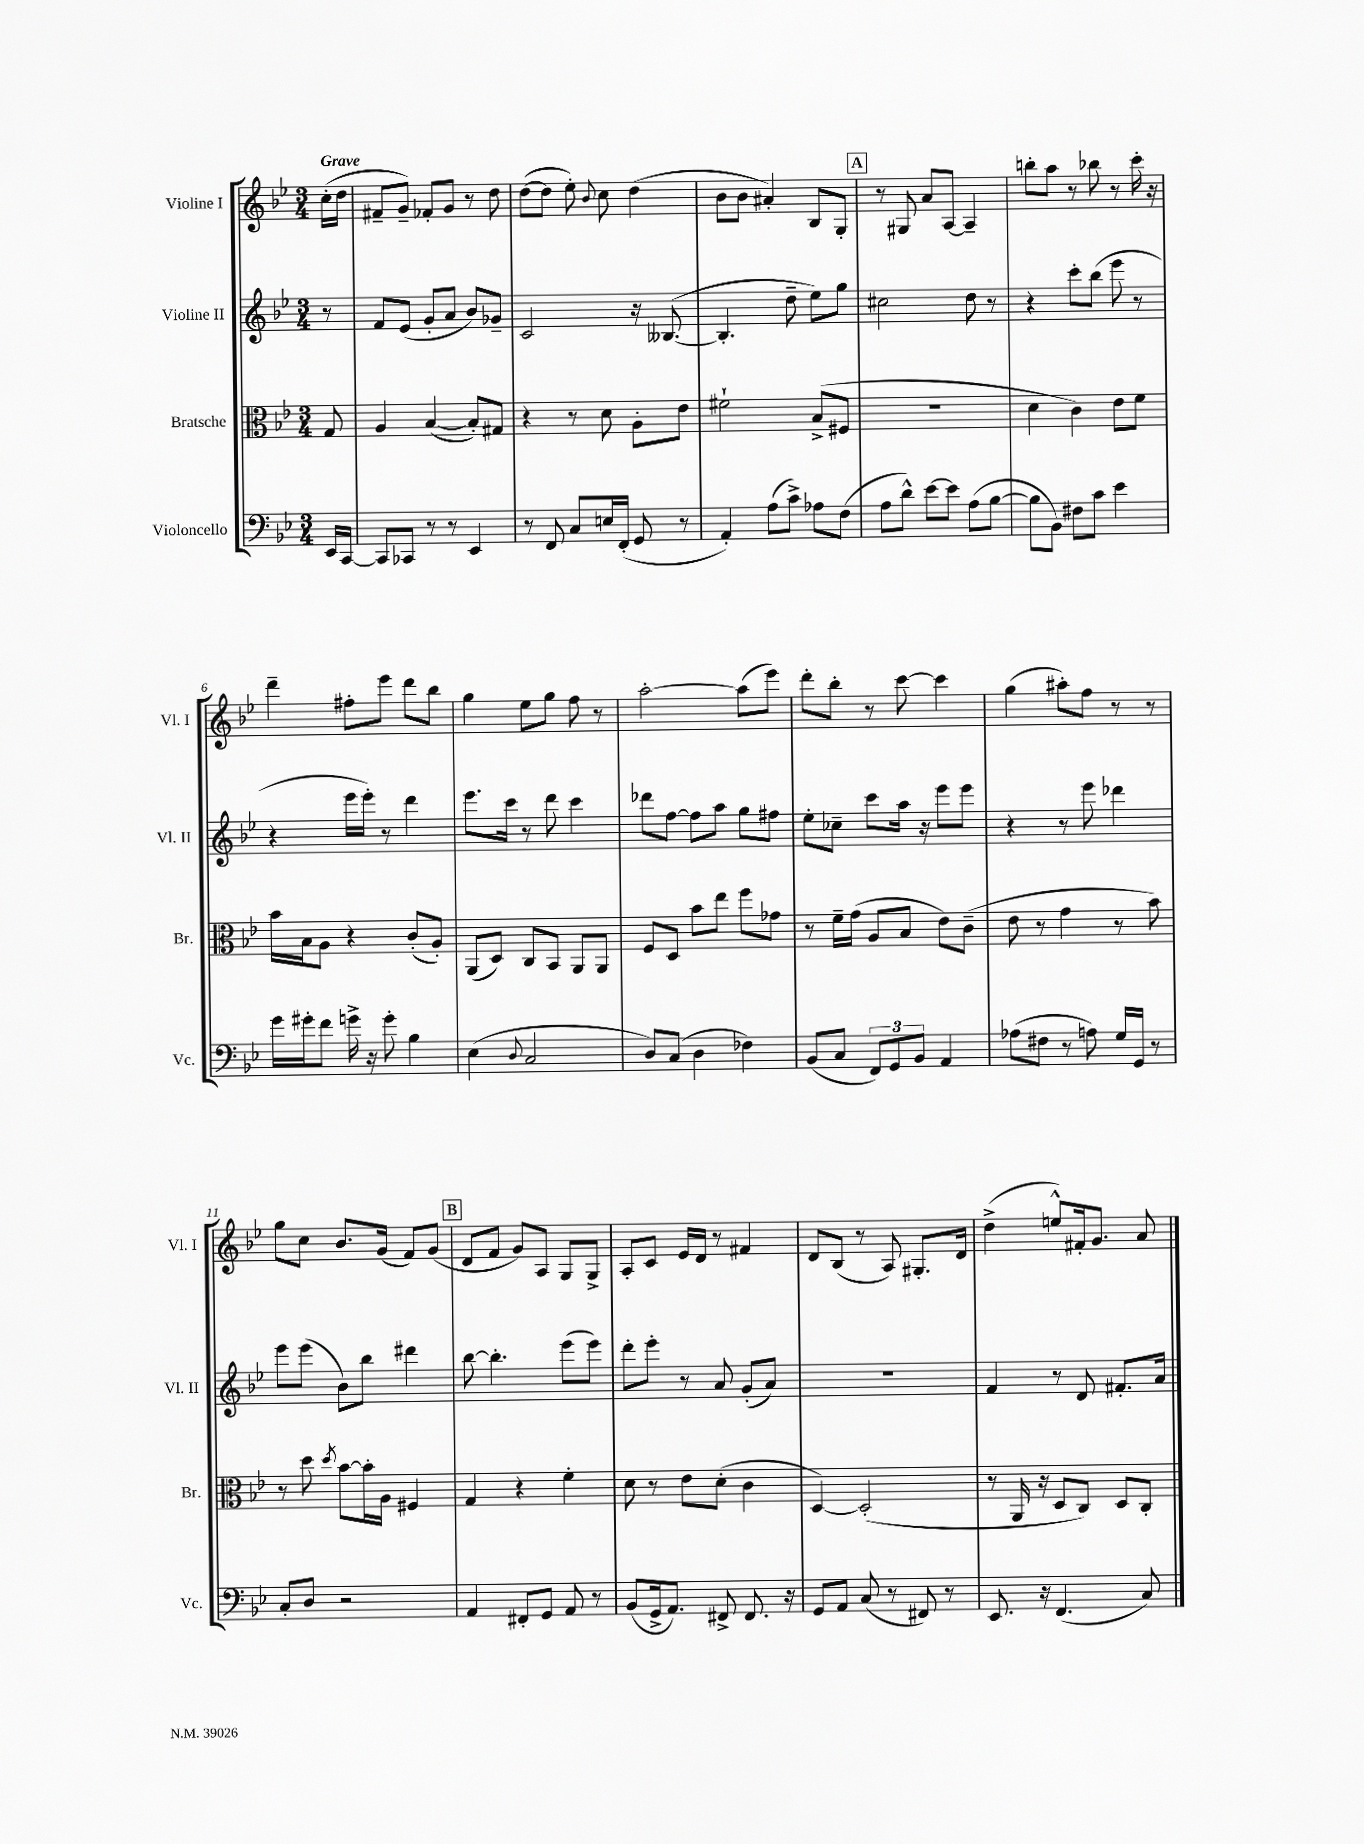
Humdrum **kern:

**kern	**kern	**kern	**kern
*part4	*part3	*part2	*part1
*staff4	*staff3	*staff2	*staff1
*I"Violoncello	*I"Bratsche	*I"Violine II	*I"Violine I
*I'Vc.	*I'Br.	*I'Vl. II	*I'Vl. I
*clefF4	*clefC3	*clefG2	*clefG2
*k[b-e-]	*k[b-e-]	*k[b-e-]	*k[b-e-]
*M3/4	*M3/4	*M3/4	*M3/4
=	=	=	=
!	!	!	!LO:TX:a:B:t=Grave
16EE-/LL	8G/	8r	(16cc'\LL
[16CC/JJ	.	.	16dd\JJ
=1	=1	=1	=1
8CC/L]	4A/	8f/L	8f#X~/L
8CC-X/J	.	(8e-/J	8g~/J)
8r	([4B-/	8g'/L	8f-X'/L
8r	.	8a/J	8g/J
4EE-/	8B-'/L])	8b-/L)	8r
.	8G#X/J	8g-X~/J	8dd\
=2	=2	=2	=2
8r	4r	2c/	([8dd\L
8FF/	.	.	8dd\J]
8C/L	8r	.	8ee-'\)
.	.	.	8qqb-/
16En/L	8d\	.	8cc\
(16FF'/JJ	.	.	.
8GG/	8A'\L	16r	(4dd\
.	.	([8.B--X/	.
8r	8e-\J	.	.
=3	=3	=3	=3
4AA'/)	2f#X`\	4.B--'/]	8b-\L
.	.	.	8b-\J
(8A\L	.	.	4a#X'/)
8c^\J)	.	8dd~\	.
8A-X\L	(8B-^/L	8ee-\L)	8B-/L
(8F\J	8F#X/J	8gg\J	8G'/J
!!LO:REH:place=s1:t=A
=4	=4	=4	=4
8A\L	2.r	2cc#X\	8r
8d^^\J)	.	.	8G#X/
[8e-\L	.	.	8a/L
8e-\J]	.	.	[8A/J
(8A\L	.	8dd\	4A~/]
[8B-\J	.	8r	.
=5	=5	=5	=5
8B-\L]	4d\	4r	8bbn'\L
8BB-\J)	.	.	8aa\J
8F#X\L	4c\)	8ccc'\L	8r
8c\J	.	(8bb-\J	8bb-X\
4e-\	8e-\L	8eee-\	8r
.	8f\J	8r	16ccc'\
.	.	.	16r
!!LO:LB:g=z
=6	=6	=6	=6
16g\LL	16b-\LL	4r	4ddd~\
16g#X'\J	16B-\J	.	.
8f\J	8A\J	.	.
16gn^\	4r	16eee-\LL	8ff#X'\L
16r	.	16eee-'\JJ)	.
8g'\	.	8r	8eee-\J
4B-\	(8c'/L	4ddd\	8ddd\L
.	8A'/J)	.	8bb-\J
=7	=7	=7	=7
(4E-\	(8AA/L	8.eee-\L	4gg\
.	8D/J)	.	.
.	.	16ccc\Jk	.
8qqD/	.	.	.
2C/	8C/L	8r	8ee-\L
.	8BB-/J	8ddd\	8gg\J
.	8AA/L	4ccc\	8ff\
.	8AA/J	.	8r
=8	=8	=8	=8
8D/L)	8F/L	8ddd-X\L	[2aa'\
(8C/J	8D/J	[8ff\J	.
4D\	8b-\L	8ff\L]	.
.	8ee-\J	8aa\J	.
4F-X\)	8ff\L	8gg\L	(8aa\L]
.	8g-X\J	8ff#X\J	8eee-\J)
=9	=9	=9	=9
(8BB-/L	8r	8ee-'\L	8ddd'\L
8C/J	16f~\LL	8cc-X~\J	8bb-'\J
.	(16g\JJ	.	.
12FF/L)	8A/L	8ccc\L	8r
12GG/	.	.	.
.	8B-/J	16aa\Jk	[8ccc\
12BB-/J	.	.	.
.	.	16r	.
4AA/	8e-\L)	8eee-\L	4ccc\]
.	(8c~\J	8eee-\J	.
=10	=10	=10	=10
(8A-X\L	8e-\	4r	(4gg\
8F#X\J	8r	.	.
8r	4g\	8r	8aa#X'\L)
8An\)	.	8eee-\	8ff\J
16G/LL	8r	4ddd-X\	8r
16GG/JJ	.	.	.
8r	8b-\)	.	8r
!!LO:LB:g=z
=11	=11	=11	=11
8C'/L	8r	8eee-\L	8gg\L
8D/J	8dd\	(8eee-\J	8cc\J
.	8qdd/	.	.
2r	[8b-\L	8b-\L)	8.b-/L
.	16b-'\L]	8bb-\J	.
.	16A\JJ	.	(16g/Jk
.	4F#X/	4ddd#X\	8f/L)
.	.	.	(8g/J
!!LO:REH:place=s1:t=B
=12	=12	=12	=12
4AA/	4G/	[8bb-\	8d/L
.	.	4.bb-'\]	8f/J
8FF#X'/L	4r	.	8g/L)
8GG/J	.	.	8A/J
8AA/	4f'\	(8eee-\L	8G/L
8r	.	8eee-\J)	8G^/J
=13	=13	=13	=13
(8BB-/L	8d\	8ddd'\L	8A'/L
16GG^/k	8r	8eee-'\J	8c/J
8.AA/J)	.	.	.
.	8e-\L	8r	16e-/LL
.	.	.	16d/JJ
8FF#X^/	(8d'\J	8a/	8r
8.FF#/	4c\	(8g'/L	4f#X/
.	.	8a/J)	.
16r	.	.	.
=14	=14	=14	=14
8GG/L	[4D/)	2.r	8d/L
8AA/J	.	.	(8B-/J
(8C/	(2D'/]	.	8r
8r	.	.	8A/)
8FF#X/)	.	.	8.G#X'/L
8r	.	.	.
.	.	.	16d/Jk
=15	=15	=15	=15
8.EE-/	8r	4f/	(4dd^\
.	16AA/	.	.
16r	16r	.	.
(4.FF/	8D/L	8r	8een^^/L)
.	8C/J)	8d/	16f#X'/k
.	.	.	8.g/J
.	8D/L	8.f#X'/L	.
8C/)	8C'/J	.	8a/
.	.	16a/Jk	.
==	==	==	==
*-	*-	*-	*-
